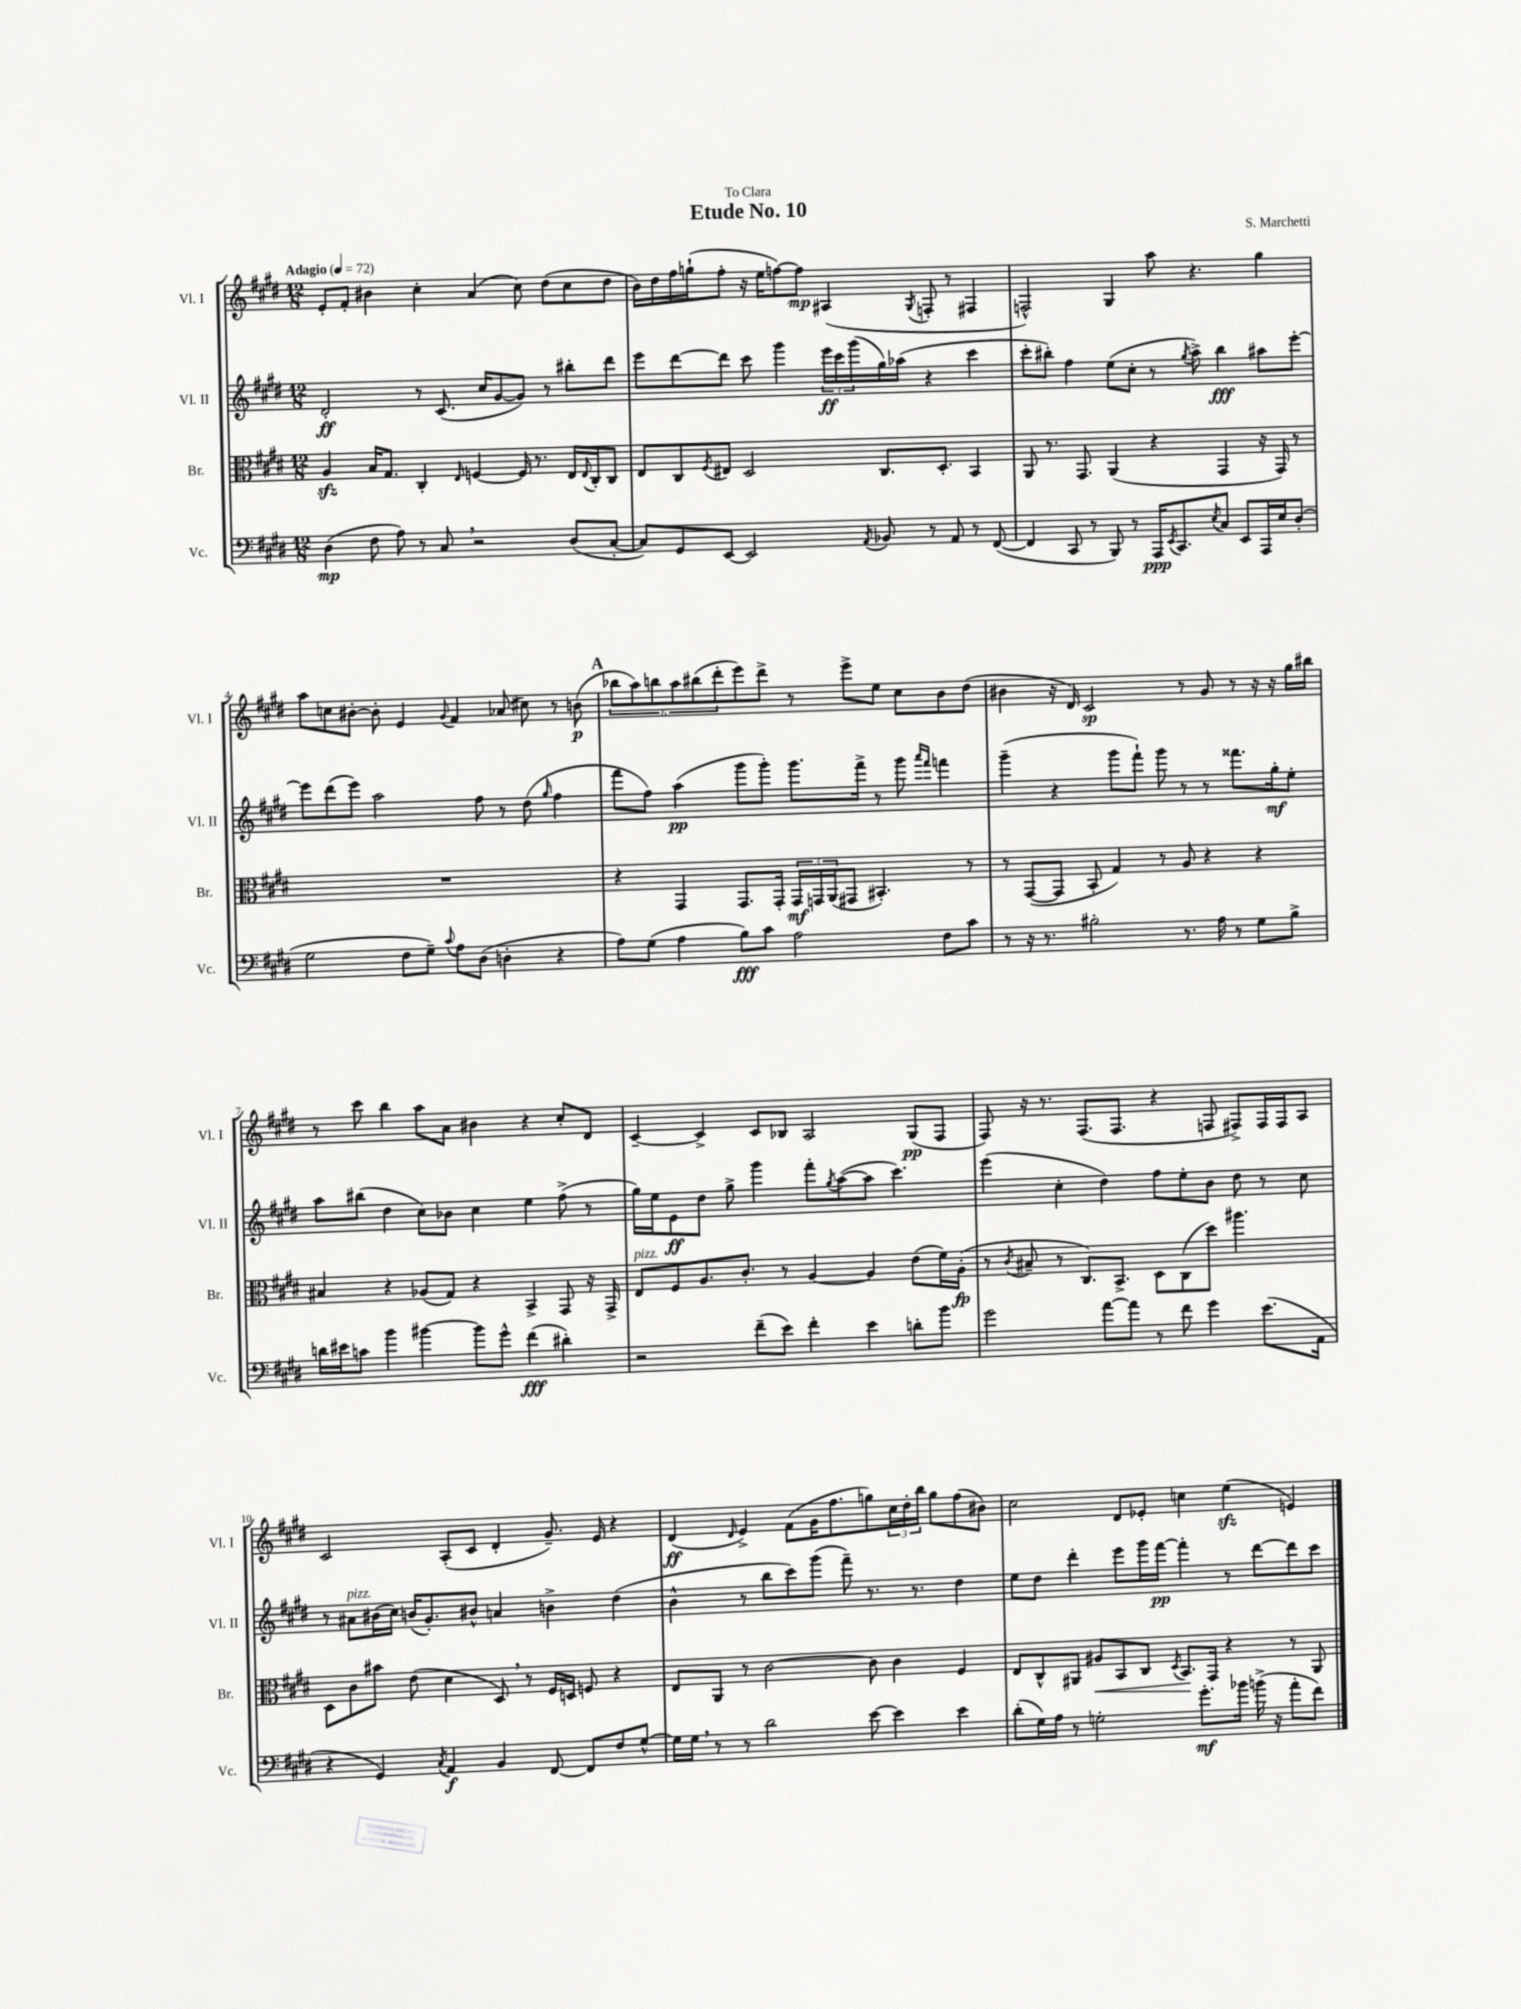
\header { title = "Etude No. 10" composer = "S. Marchetti" dedication = "To Clara" }
<<
\new StaffGroup <<
\new Staff = "s0" \with { instrumentName = "Vl. I" shortInstrumentName = "Vl. I" } {
    \clef treble \key e \major \numericTimeSignature \time 12/8 \tempo "Adagio" 4 = 72
    e'8-. fis'8-. bis'4 cis''4-. a'4( cis''8) dis''8( cis''8 dis''8 |
    b'16) dis''16 fis''16 g''16-!( fis''8-. r16 e''16 f''8~) f''8\mp ais4( \acciaccatura { gis8 } f8-. r8 fis4 |
    f2-^) gis4 a''8 r4. gis''4 |
    a''8 c''8 bis'8~-. bis'8-. e'4 \appoggiatura { gis'8 } fis'4 aes'8( cis''8) r8 b'8\p( |
    \mark \markup { \bold "A" } \tuplet 6/4 { bes''8 a''8) b''8 a''8 bis''8( dis'''8-. } e'''8) dis'''8-> r8 e'''8-> e''8 cis''8 b'8 dis''8( |
    bis'4 r16 dis'16) cis'2\sp r8 gis'8 r8 r16 r16 gis''16 bis''16 |
    r8 cis'''8 b''4 a''8 a'8 bis'4 r4 cis''8-. dis'8 |
    cis'4~-- cis'4-> cis'8 bes8 a2 gis8\pp( fis8 |
    fis8) r16 r8. fis8.( fis8. r4 f8 fis8->) fis16 fis16 a8 |
    cis'2 a8-.( cis'8 dis'4-. gis'8.--) e'16 r4 |
    dis'4\ff( \grace { dis'16 } e'4->) fis'8( gis'16 fis''8. g''8) \tuplet 3/2 { cis''16 dis''16-. b''16 } g''8 fis''8( bis'8) |
    cis''2 dis'8 ees'8-. c''4 e''4\sfz( e'4) \bar "|." |
}
\new Staff = "s1" \with { instrumentName = "Vl. II" shortInstrumentName = "Vl. II" } {
    \clef treble \key e \major \numericTimeSignature \time 12/8
    dis'2-.\ff r8 cis'8.( cis''16 gis'8~ gis'8) r8 bis''8-. dis'''8 |
    e'''8 dis'''8~ dis'''8 cis'''8 gis'''4 \tuplet 3/2 { e'''16\ff cis'''16 gis'''16( } gis''16) aes''16( r4 cis'''4 |
    cis'''8-. bis''8-.) fis''4 e''8( cis''8-. r8 \acciaccatura { gis''8 } a''8->) bis''4\fff ais''8 e'''8~-. |
    e'''8 dis'''8( e'''8) a''2 fis''8 r8 dis''8( \grace { gis''16 } fis''4 |
    \mark \markup { \bold "A" } fis'''8 fis''8) a''4\pp( gis'''8 gis'''8-.) gis'''8. fis'''16-> r8 gis'''8 \grace { a'''16 fis'''16 } f'''4 |
    gis'''4--( r4 gis'''8 fis'''8-!) gis'''8 r8 r8 fisis'''8. gis''16-.\mf e''8-. |
    a''8 bis''8( dis''4 cis''8) bes'8 cis''4 e''4 fis''8->( r8 |
    gis''16) e''16 e'8\ff dis''8 gis''8-> gis'''4 fis'''8-. \acciaccatura { gis''8 } a''8~( a''8 cis'''4.) |
    e'''4( cis''4-. dis''4) fis''8 e''8-. b'8 dis''8 r8 cis''8 |
    r8 ais'8^\markup { \italic "pizz." } bis'16( cis''16) b'16( gis'8.-.) bis'8-^ a'4 b'4-> dis''4( |
    b'4-^ r8 b''8 cis'''8) gis'''8( fis'''8--) r8. r8. dis''4 |
    e''8 dis''8 dis'''4-. e'''8 gis'''16 fis'''16~\pp fis'''4-. r8 dis'''8~ dis'''8 cis'''8 \bar "|." |
}
\new Staff = "s2" \with { instrumentName = "Br." shortInstrumentName = "Br." } {
    \clef alto \key e \major \numericTimeSignature \time 12/8
    a4\sfz b16 gis8. cis4-. \grace { e16 } f4~ f16 r8. e16 \appoggiatura { e8 } cis16-. cis8 |
    e8 cis8 \acciaccatura { fis8 } eis8 dis2 cis8. dis8.-. b,4 |
    a,8 r8. gis,8. a,4( r4 gis,4 r16 gis,16) r8 |
    R1. |
    \mark \markup { \bold "A" } r4 gis,4 gis,8. gis,16-. \tuplet 3/2 { gis,16\mf g,16 a,16( } gis,8 bis,4.-.) r8 |
    r8 gis,8~( gis,8 b,8-. gis4) r8 a8 r4 r4 |
    bis4 r4 aes8( gis8) r4 b,4-> gis,8 r16 gis,16-> |
    e8^\markup { \italic "pizz." } fis8 a8. cis'8.-. r8 a4~ a4 e'8( fis'16) a16-.\fp( |
    r8 \acciaccatura { cis'8 } bis8-- r8 cis8.) b,8.-> dis8 cis8( dis''8) ais''4. |
    dis8 cis'8 bis'8 e'8( dis'4 dis8) \breathe r8 fis16 d16 f8 r4 |
    e8 a,8 r8 cis'2~ cis'8 cis'4 fis4 |
    e8 cis8-^ ais,8 ais8\< b,8 cis8 \acciaccatura { dis8 } b,8.\! gis,16 r4 r8 ais,8 \bar "|." |
}
\new Staff = "s3" \with { instrumentName = "Vc." shortInstrumentName = "Vc." } {
    \clef bass \key e \major \numericTimeSignature \time 12/8
    dis4\mp( fis8 a8) r8 cis8 \breathe r2 dis8( cis8~-. |
    cis8) gis,8 e,8~ e,2 \acciaccatura { a,8 } bes,8 r8 a,8 r8 fis,8~( |
    fis,4 cis,8 r8 b,,8) r8 a,,16\ppp \acciaccatura { e,8 } cis,8. \acciaccatura { e8 } cis8 e,8 a,,16 e16 dis8-.( |
    gis2 fis8 gis8--) \appoggiatura { cis'8 } a8 dis8( d4-. r4 |
    \mark \markup { \bold "A" } a8) gis8( a4 b8\fff) cis'8 a2 fis8 cis'8 |
    r8 r16 r8. bis2-. r8. a16 r8 gis8 bis8-> |
    d'16 eis'16 c'8 b'4 bis'4~ bis'8 gis'8-^ fis'4\fff( dis'4-.) |
    r2 fis'8--( e'8) fis'4-. e'4 d'8-. b'8 |
    gis'2 a'8~ a'8 r8 fis'8 gis'4 e'8.( a,16 |
    r4 gis,4) \acciaccatura { cis8 } a,4\f b,4 fis,8~ fis,8 fis8 gis8~-^ |
    gis16 gis16 \breathe r8 r8 dis'2 e'8~ e'4 e'4 |
    dis'8-.( gis16) a16 r8 g2-. gis'8.-.\mf bes'16 b'16->( r16 a'8-. fis'8) \bar "|." |
}
>>
>>
